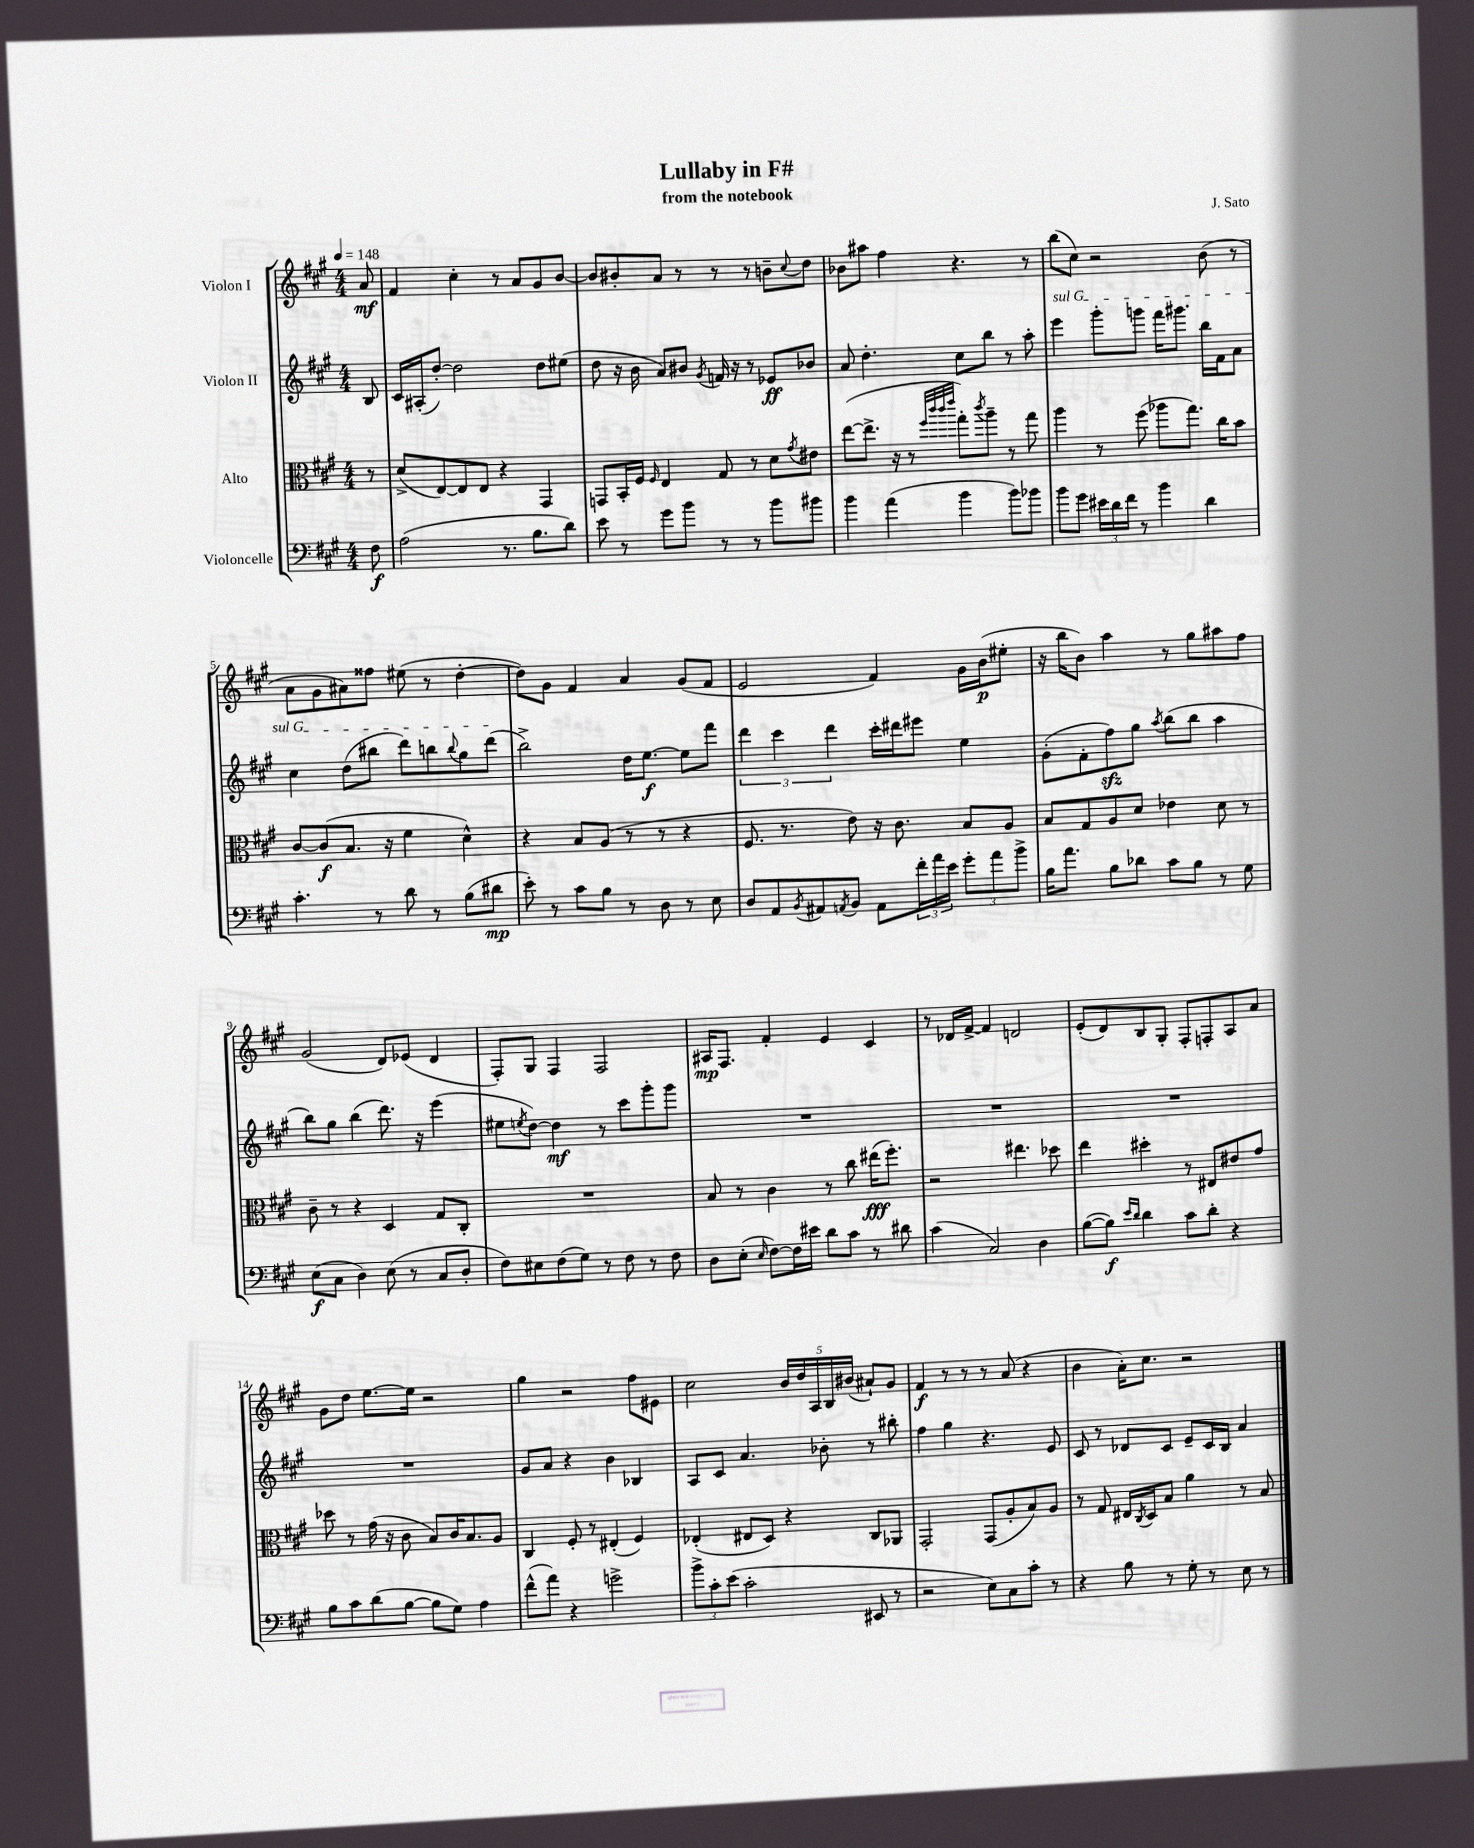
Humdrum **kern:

**kern	**kern	**kern	**kern
*staff4	*staff3	*staff2	*staff1
*clefF4	*clefC3	*clefG2	*clefG2
*k[f#c#g#]	*k[f#c#g#]	*k[f#c#g#]	*k[f#c#g#]
*M4/4	*M4/4	*M4/4	*M4/4
*MM148	*MM148	*MM148	*MM148
8F#	8r	8B	8a
=	=	=	=
(2A	(8d^	16c#	4f#
.	.	(16A#'	.
.	[8E)	[8dd')	.
.	8E]	2dd]	4cc#'
.	8E	.	.
8.r	4r	.	8r
.	.	.	8a
8.B	.	.	.
.	4GG#	8dd	8g#
8d)	.	(8ee#	[8b
=	=	=	=
8e	8GG	8dd	8b]
8r	16BB'	16r	8b#'
.	16F#	16b	.
.	16qqF#	.	.
8g#	4E	8a)	8a
8b	.	8b#	8r
.	.	8qg#	.
8r	8G#	16f	8r
.	.	16r	.
8r	8r	8r	8r
8b	8d	8e-	8b~
.	8qg#	.	8qqcc#
8b#	8e#	8b-	8dd
=	=	=	=
4b	([8ee	8a	8b-
.	8.ee^]	4.dd'	8aa#
(4a	.	.	4ff#
.	16r	.	.
.	8r	.	.
.	32qqff#	.	.
.	32qqccc#	.	.
.	32qqccc#	.	.
.	32qqeee	.	.
4b	8gg#')	8cc#	4.r
.	8qccc#	.	.
.	8aa~	8bb	.
8b)	8r	8r	.
8b-	8gg#	8aa'	8r
=	=	=	=
8b	4aa	4eee	(8bb
8g#	.	.	8cc#)
24e#	8r	8ggg#'	2r
24d	.	.	.
24f#	.	.	.
8r	(8ff#	8ggg	.
4b	8aa-	16fff#	.
.	.	8.ggg#	.
.	8.gg#)	.	.
4d	.	16bb	(8b
.	16cc#	16f#	.
.	8b	8a	8r
=	=	=	=
4.c#'	[8c#	4cc#	8a
.	(8c#]	.	8g#
.	8.B	(8dd	8a#)
8r	.	8bb#	8ff##
.	16r	.	.
8d	4f#	8ddd)	(8ee#
8r	.	8bb	8r
.	.	8qqbb	.
(8B	4d^^)	8gg#	[4dd'
8d#	.	(8ddd	.
=	=	=	=
8e')	4r	2bb^)	8dd])
8r	.	.	8g#
8c#	8B	.	4f#
8B	(8A	.	.
8r	8r	16dd	4a
.	.	[8.ee	.
8D	8r	.	.
8r	4r	8ee]	(8g#
8E	.	8fff#	8f#
=	=	=	=
8D	8.F#	6ddd	2e
8AA	.	.	.
.	.	6ccc#	.
.	8.r	.	.
8qBB	.	.	.
8AA#	.	.	.
.	.	6ddd	.
8qAA	.	.	.
8BB	8e)	.	.
8AA	16r	16ccc#'	4f#)
.	8.c#	16ddd#	.
24f#'	.	8eee#	.
24a	.	.	.
24e	.	.	.
12g#'	8B	4ee	16g#
.	.	.	(16b
12a	.	.	.
.	8A	.	8ee#'
12b^	.	.	.
=	=	=	=
16B	8B	(8g#'	16r
8.a	.	.	16bb
.	8G#	8f#'	8b)
8B	8A	8ff#)	4aa
8d-	8d	8gg#	.
.	.	8qaa	.
8c#	4e-	(8bb	8r
8B	.	8bb	8gg#
8r	8d	4aa	8aa#
8G#	8r	.	8ff#
=	=	=	=
(8E	8c#~	8bb)	(2g#
8C#	8r	8gg#	.
4D)	4r	(4bb	.
(8E	4D	8.ddd)	8d)
8r	.	.	(8e-
.	.	16r	.
8C#	8G#	(4eee	4d
8D'	8C#'	.	.
=	=	=	=
8F#)	1r	8ee#	8F#')
.	.	8qee	.
8E#	.	[8dd)	8G#
(8F#	.	4dd]	4F#
8G#)	.	.	.
8r	.	8r	2F#
8F#	.	8ccc#	.
8r	.	8ggg#'	.
8F#	.	8ggg#	.
=	=	=	=
8D	8B	1r	16A#
.	.	.	8.F#
(8E'	8r	.	.
16qqE	.	.	.
[8F#)	4c#	.	4f#'
16F#]	.	.	.
16e#	.	.	.
8d	8r	.	4e
8c#	8cc#	.	.
8r	(16ee#	.	4c#
.	8.ff#')	.	.
8d#	.	.	.
=	=	=	=
(4c#	2r	1r	8r
.	.	.	16d-
.	.	.	[16f#^
2C#)	.	.	4f#]
.	4.ee#	.	2d
4D	.	.	.
.	8dd-	.	.
=	=	=	=
([8B	4ee	1r	(8e'
8B])	.	.	8d)
16qqe	.	.	.
16qqd	.	.	.
4d	4dd#'	.	8B
.	.	.	8G#'
8c#	8r	.	8F#'
8d'	8E#	.	8F'
4r	8e#	.	8A
.	8g#	.	8a
=	=	=	=
8B	8dd-	1r	8g#
8c#	8r	.	8dd
(8d	(16g#	.	[8.ee
.	16r	.	.
[8B	8c#	.	.
.	.	.	16ee]
8B]	8B)	.	2r
8G#)	16c#	.	.
.	8.B	.	.
4A	.	.	.
.	8A	.	.
=	=	=	=
(8f#^^	4C#	8g#	4gg#
8a)	.	8a	.
4r	8F#'	4r	2r
.	8r	.	.
2g^	(4E#'	4b	.
.	4F#)	4B-	8ff#
.	.	.	8e#
=	=	=	=
12b^	(4E-'	8A	2cc#
12c#'	.	.	.
.	.	8c#	.
(12e	.	.	.
2c#'	8E#	4.a	.
.	8D)	.	.
.	4r	.	20b
.	.	.	20dd
.	.	.	20A
.	.	8b-'	.
.	.	.	20B
.	.	.	(20b#
8EE#	8C#	8r	8a#`)
8r	8AA-	8bb#'	8g#
=	=	=	=
2r	2GG#'	4ff#	4f#
.	.	4gg#	8r
.	.	.	8r
8E)	(8GG#	4.r	8r
8C#	8A'	.	(8a
8c#'	8B)	.	4r
8r	8A	8e	.
=	=	=	=
4r	8r	8c#	4b
.	8G#	8r	.
8B	16E#	8d-	16a')
.	8qC#	.	.
.	16D	.	8.cc#
8r	8B	8c#	.
8G#'	4a	8e~	2r
8r	.	16c#	.
.	.	16B	.
8E	8r	4a	.
8r	8B	.	.
==	==	==	==
*-	*-	*-	*-
